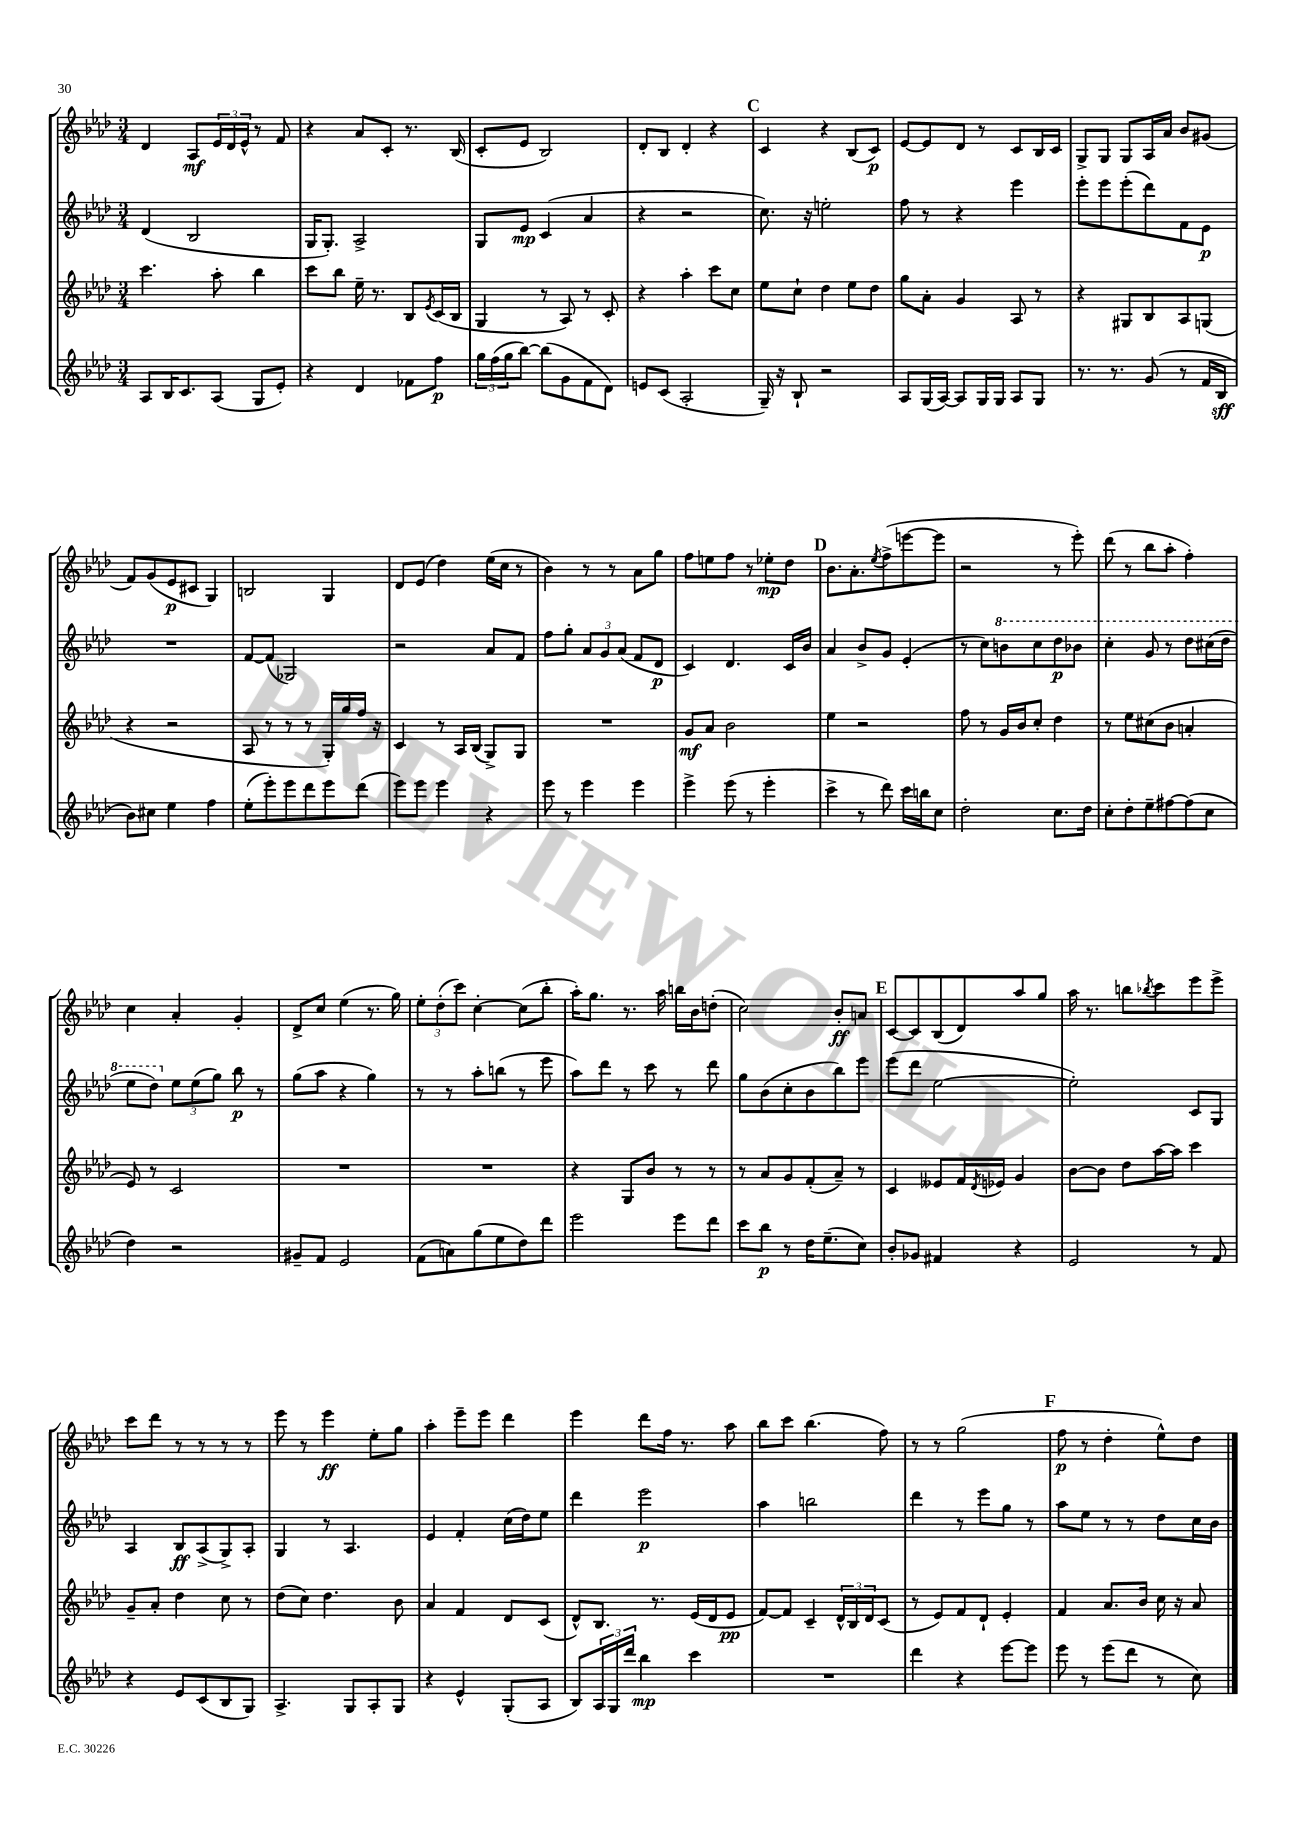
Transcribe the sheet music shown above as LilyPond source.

<<
\new StaffGroup <<
\new Staff = "s0" {
    \clef treble \key aes \major \numericTimeSignature \time 3/4
    des'4 aes8\mf \tuplet 3/2 { ees'16 des'16 ees'16-^ } r8 f'8 |
    r4 aes'8 c'8-. r8. bes16( |
    c'8-. ees'8 bes2) |
    des'8-. bes8 des'4-. r4 |
    \mark \markup { \bold "C" } c'4 r4 bes8( c'8\p) |
    ees'8~ ees'8 des'8 r8 c'8 bes16 c'16 |
    g8-> g8 g8 aes16 aes'16 bes'8 gis'8( |
    f'8) g'8( ees'8\p cis'8 g4) |
    b2 g4 |
    des'8 ees'8( des''4) ees''16( c''16 r8 |
    bes'4) r8 r8 aes'8 g''8 |
    f''8 e''8 f''8 r8 ees''8-.\mp des''8 |
    \mark \markup { \bold "D" } bes'8. aes'8.-. \acciaccatura { ees''8 } f''8->( e'''8~ e'''8 |
    r2 r8 ees'''8-.) |
    des'''8( r8 bes''8 aes''8-. f''4-.) |
    c''4 aes'4-. g'4-. |
    des'8-> c''8 ees''4( r8. g''16) |
    \tuplet 3/2 { ees''8-. des''8-.( c'''8) } c''4~-. c''8( bes''8-. |
    aes''16-.) g''8. r8. aes''16 b''16 bes'16 d''8-.( |
    c''2) bes'8-.\ff a'8 |
    \mark \markup { \bold "E" } c'8~ c'8 bes8( des'8) aes''8 g''8 |
    aes''16 r8. b''8 \acciaccatura { bes''8 } c'''8 ees'''8 ees'''8-> |
    c'''8 des'''8 r8 r8 r8 r8 |
    ees'''8 r8 ees'''4\ff ees''8-. g''8 |
    aes''4-. ees'''8-- ees'''8 des'''4 |
    ees'''4 des'''8 f''16 r8. aes''8 |
    bes''8 c'''8 bes''4.( f''8) |
    r8 r8 g''2( |
    \mark \markup { \bold "F" } f''8\p r8 des''4-. ees''8-^) des''8 \bar "|." |
}
\new Staff = "s1" {
    \clef treble \key aes \major \numericTimeSignature \time 3/4
    des'4( bes2 |
    g16 g8.-.) aes2-> |
    g8 ees'8\mp c'4( aes'4 |
    r4 r2 |
    \mark \markup { \bold "C" } c''8.) r16 e''2-. |
    f''8 r8 r4 ees'''4 |
    ees'''8-. ees'''8 ees'''8-.( des'''8) f'8 ees'8\p |
    R2. |
    f'8~ f'8( ges2) |
    r2 aes'8 f'8 |
    f''8 g''8-. \tuplet 3/2 { aes'8 g'8 aes'8( } f'8 des'8\p |
    c'4) des'4. c'16 bes'16 |
    \mark \markup { \bold "D" } aes'4 bes'8-> g'8 ees'4-.( |
    r8 c''8) \ottava #1 b''8 c'''8 des'''8\p bes''8 |
    c'''4-. g''8 r8 des'''8 cis'''16( des'''16 |
    ees'''8 des'''8) \ottava #0 \tuplet 3/2 { ees''8 ees''8( g''8) } bes''8\p r8 |
    g''8( aes''8 r4 g''4) |
    r8 r8 aes''8-. b''8( r8 ees'''8 |
    aes''8) des'''8 r8 c'''8 r8 des'''8 |
    g''8 bes'8( c''8-. bes'8 bes''8) ees'''8 |
    \mark \markup { \bold "E" } ees'''8( des'''8 ees''2~ |
    ees''2-.) c'8 g8 |
    aes4 bes8\ff aes8->( g8->) aes8-. |
    g4 r8 aes4. |
    ees'4 f'4-. c''16( des''16) ees''8 |
    des'''4 ees'''2\p |
    aes''4 b''2 |
    des'''4 r8 ees'''8 g''8 r8 |
    \mark \markup { \bold "F" } aes''8 ees''8 r8 r8 des''8 c''16 bes'16 \bar "|." |
}
\new Staff = "s2" {
    \clef treble \key aes \major \numericTimeSignature \time 3/4
    c'''4. aes''8-. bes''4 |
    c'''8 bes''8 ees''16-- r8. bes8 \acciaccatura { ees'8 } c'16( bes16 |
    g4 r8 aes8) r8 c'8-. |
    r4 aes''4-. c'''8 c''8 |
    \mark \markup { \bold "C" } ees''8 c''8-! des''4 ees''8 des''8 |
    g''8 aes'8-. g'4 aes8 r8 |
    r4 gis8 bes8 aes8 g8( |
    r4 r2 |
    aes8 r8 r8 r8 g16-.) g''16 f''16 r16 |
    c'4 r8 aes16 bes16( g8->) g8 |
    R2. |
    g'8\mf aes'8 bes'2 |
    \mark \markup { \bold "D" } ees''4 r2 |
    f''8 r8 g'16 bes'16 c''8-. des''4 |
    r8 ees''8 cis''8( bes'8 a'4-. |
    ees'8) r8 c'2 |
    R2. |
    R2. |
    r4 g8 bes'8 r8 r8 |
    r8 aes'8 g'8 f'8-.( aes'8--) r8 |
    \mark \markup { \bold "E" } c'4 eeses'8 f'16 \acciaccatura { des'8 } ees'16 g'4 |
    bes'8~ bes'8 des''8 aes''16~ aes''16 c'''4 |
    g'8-- aes'8-. des''4 c''8 r8 |
    des''8( c''8) des''4. bes'8 |
    aes'4 f'4 des'8 c'8( |
    des'8-^) bes8. r8. ees'16( des'16 ees'8\pp |
    f'8~) f'8 c'4-- \tuplet 3/2 { des'16-^ bes16 des'16 } c'8( |
    r8 ees'8) f'8 des'8-! ees'4-. |
    \mark \markup { \bold "F" } f'4 aes'8. bes'16 c''16 r16 aes'8 \bar "|." |
}
\new Staff = "s3" {
    \clef treble \key aes \major \numericTimeSignature \time 3/4
    aes8 bes16 c'8. aes8( g8 ees'8-.) |
    r4 des'4 fes'8 f''8\p |
    \tuplet 3/2 { g''16 f''16( g''16 } bes''8~) bes''8( g'8 f'8 des'8) |
    e'8 c'8( aes2-. |
    \mark \markup { \bold "C" } g16--) r16 bes8-! r2 |
    aes8 g16( aes16~) aes8 g16 g16 aes8 g8 |
    r8. r8. g'8( r8 f'16 bes16\sff |
    bes'8) cis''8 ees''4 f''4 |
    ees''8-.( ees'''8-.) ees'''8 des'''8 ees'''8 des'''8( |
    ees'''8) ees'''8 ees'''4 r4 |
    ees'''8 r8 ees'''4 ees'''4 |
    ees'''4-> ees'''8( r8 ees'''4-. |
    \mark \markup { \bold "D" } c'''4-> r8 des'''8) c'''16 b''16 c''8 |
    des''2-. c''8. des''16 |
    c''8-. des''8-. ees''8-- fis''8~ fis''8( c''8 |
    des''4) r2 |
    gis'8-- f'8 ees'2 |
    f'8( a'8) g''8( ees''8 des''8) des'''8 |
    ees'''2 ees'''8 des'''8 |
    c'''8 bes''8\p r8 des''16 ees''8.--( c''8) |
    \mark \markup { \bold "E" } bes'8-. ges'8 fis'4 r4 |
    ees'2 r8 f'8 |
    r4 ees'8 c'8( bes8 g8) |
    aes4.-> g8 aes8-. g8 |
    r4 ees'4-^ g8-.( aes8 |
    bes8) \tuplet 3/2 { aes16 g16 des'''16 } bes''4\mp c'''4 |
    R2. |
    des'''4 r4 ees'''8~ ees'''8 |
    \mark \markup { \bold "F" } ees'''8 r8 ees'''8( des'''8 r8 c''8) \bar "|." |
}
>>
>>
\layout { \context { \Score \remove "Bar_number_engraver" } }
